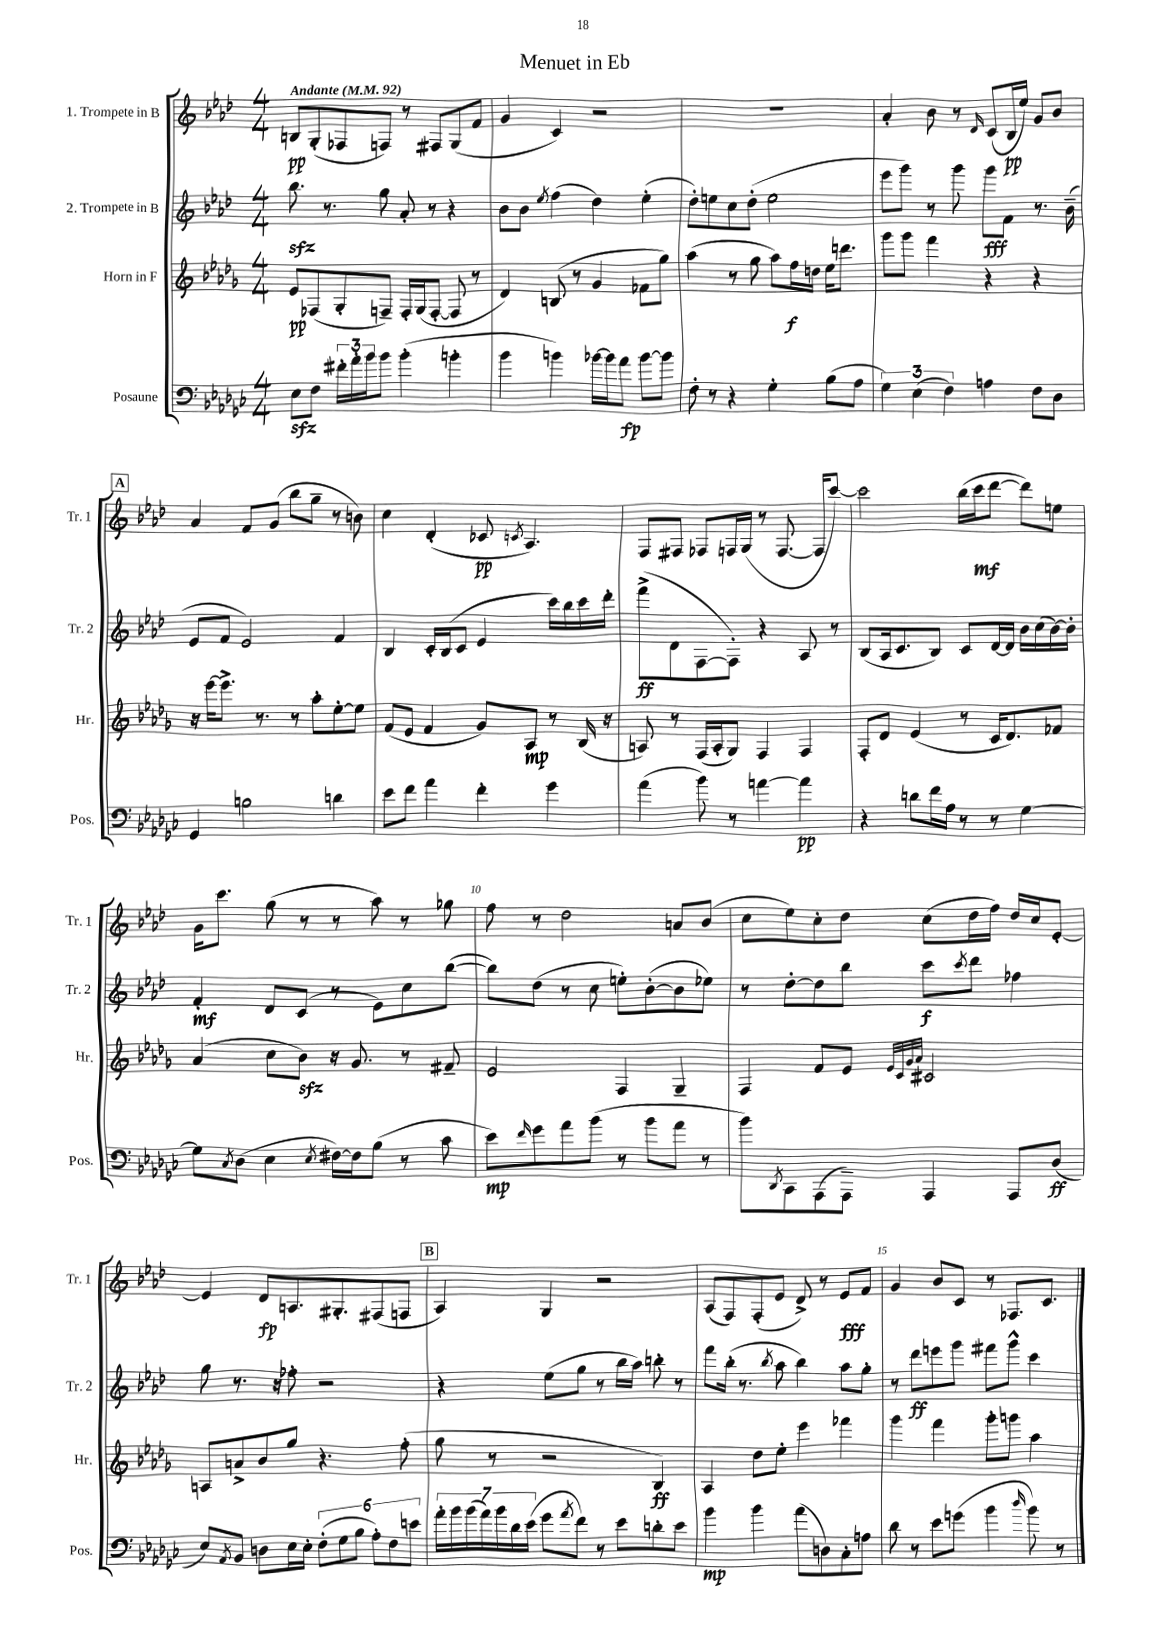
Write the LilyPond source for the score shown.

\header { title = "Menuet in Eb" }
<<
\new StaffGroup <<
\new Staff = "s0" \with { instrumentName = "1. Trompete in B" shortInstrumentName = "Tr. 1" } {
    \clef treble \key aes \major \numericTimeSignature \time 4/4 \tempo "Andante" 4 = 92
    b8\pp g8-.( fes8 f8) r8 fis8 g8( f'8 |
    g'4 c'4) r2 |
    R1 |
    aes'4-. bes'8 r8 \grace { des'16 } c'8( bes16\pp ees''16) g'8 bes'8 |
    \mark \markup { \box "A" } aes'4 f'8 g'8( bes''8 g''8-- r8 b'8) |
    c''4 des'4-.( ces'8\pp \acciaccatura { c'8 } aes4.) |
    f8 fis8 fes8 f16 g16( r8 f8.~ f16 c'''8~) |
    c'''2 bes''16( c'''16\mf des'''8~ des'''8) e''8 |
    g'16 c'''8. g''8( r8 r8 aes''8) r8 ges''8 |
    f''8 r8 des''2 a'8 bes'8( |
    c''8 ees''8) c''8-. des''8 c''8( des''16 f''16) des''16 c''16 ees'8~-. |
    ees'4 des'8\fp a8. gis8.-. fis8( f8 |
    \mark \markup { \box "B" } aes4) g4 r2 |
    aes8( f8) f8-.( ees'8 des'8->) r8 ees'8\fff f'8 |
    g'4 bes'8 c'8 r8 fes8. c'8. \bar "|." |
}
\new Staff = "s1" \with { instrumentName = "2. Trompete in B" shortInstrumentName = "Tr. 2" } {
    \clef treble \key aes \major \numericTimeSignature \time 4/4
    bes''8.\sfz r8. g''8 aes'8-. r8 r4 |
    bes'8 bes'8 \acciaccatura { ees''8 } f''4( des''4) ees''4-.( |
    des''8-.) e''8 c''8 des''8-.( e''2 |
    ees'''8 g'''8) r8 g'''8 g'''8\fff f'8 r8. bes'16--( |
    \mark \markup { \box "A" } ees'8 f'8 ees'2) f'4 |
    bes4 c'16-. bes16( c'8 ees'4 c'''16) bes''16 c'''16 des'''16-. |
    f'''8->\ff( des'8 f8~ f8-.) r4 aes8 r8 |
    bes8( aes16 c'8. bes8) c'8 des'16~ des'16 bes'16 c''16( bes'16~) bes'16-. |
    f'4-.\mf des'8 c'8( r8 ees'8) c''8 bes''8~( |
    bes''8) des''8( r8 c''8 e''8-.) bes'8~-.( bes'8 ees''8) |
    r8 des''8~-. des''8 bes''8 c'''8\f \acciaccatura { c'''8 } des'''8 fes''4 |
    g''8 r8. r16 fes''8-. r2 |
    \mark \markup { \box "B" } r4 ees''8( g''8 r8 bes''16 aes''16) b''8-. r8 |
    f'''8 bes''16-.( r8. \acciaccatura { bes''8 } aes''8 bes''4) aes''8 g''8-. |
    r8 des'''8\ff e'''8 g'''8 fis'''8 g'''8-^ c'''4 \bar "|." |
}
\new Staff = "s2" \with { instrumentName = "Horn in F" shortInstrumentName = "Hr." } {
    \clef treble \key des \major \numericTimeSignature \time 4/4
    ees'8\pp fes8( ges8-. f8--) f16-. ges16( f8~-. f8 r8 |
    des'4) b8( r8 ges'4 fes'8 ges''8) |
    aes''4( r8 ges''8 aes''8) f''16\f d''16 ees''16 d'''8. |
    ges'''8 ges'''8 f'''4 r4 r4 |
    \mark \markup { \box "A" } r16 ees'''16~ ees'''8.-> r8. r8 aes''8-. ees''8~-. ees''8 |
    f'8( ees'8 f'4 ges'8) aes8\mp r8 bes16( r16 |
    a8) r8 f16( a16-. ges8) f4 f4 |
    f8-. des'8 ees'4( r8 c'16 des'8.) fes'8 |
    aes'4( c''8 bes'8\sfz) r16 ges'8. r8 fis'8-- |
    ees'2 f4 ges4-- |
    f4 f'8 ees'8 \grace { ees'32 c'32 ges'32 aes'32 } cis'2 |
    a8 a'8-> bes'8 ges''8 r4. f''8-.( |
    \mark \markup { \box "B" } ges''8 r8 r2 bes4\ff) |
    aes4 des''8 ees''8-. ees'''4 fes'''4 |
    ges'''4 f'''4 ges'''8-. g'''8 aes''4 \bar "|." |
}
\new Staff = "s3" \with { instrumentName = "Posaune" shortInstrumentName = "Pos." } {
    \clef bass \key ges \major \numericTimeSignature \time 4/4
    ees8\sfz f8 \tuplet 3/2 { fis'16-. aes'16-. bes'16 } bes'8 bes'4-.( b'4-. |
    bes'4 b'4) bes'16~ bes'16 aes'8\fp bes'8~ bes'8 |
    f8-. r8 r4 ges4-. bes8( aes8 |
    \tuplet 3/2 { ges4) ees4( f4) } a4 f8 des8 |
    \mark \markup { \box "A" } ges,4 b2 d'4 |
    ees'8 f'8 aes'4 f'4-. ges'4 |
    aes'4( bes'8) r8 a'4~ a'4\pp |
    r4 d'8 f'16 aes16 r8 r8 ges4~ |
    ges8 \acciaccatura { ces8 } des8( ees4 \acciaccatura { ees8 } fis16~) fis16 bes8( r8 ces'8 |
    ees'8\mp) \grace { f'16 } ges'8 aes'8 bes'8( r8 bes'8 aes'8 r8 |
    bes'8) \acciaccatura { des,8 } ces,8 aes,,8( aes,,8--) aes,,4 aes,,8 des8\ff( |
    ees8) \acciaccatura { aes,8 } bes,8 d8 ees16 ees16-. \tuplet 6/4 { f8-.( ges8 bes8 aes8-.) f8 e'8 } |
    \mark \markup { \box "B" } \tuplet 7/4 { aes'16-. bes'16 bes'16( aes'16) bes'16 des'16 ees'16( } ges'8 \acciaccatura { aes'8 } f'8) r8 ees'8 d'8-. ees'8 |
    bes'4\mp bes'4 aes'8( d8) ces8-. a8 |
    des'8 r8 ees'8 g'8( bes'4 \grace { des''16 } bes'8) r8 \bar "|." |
}
>>
>>
\layout { \context { \Score \override BarNumber.break-visibility = ##(#f #t #t) barNumberVisibility = #(every-nth-bar-number-visible 5) } }
